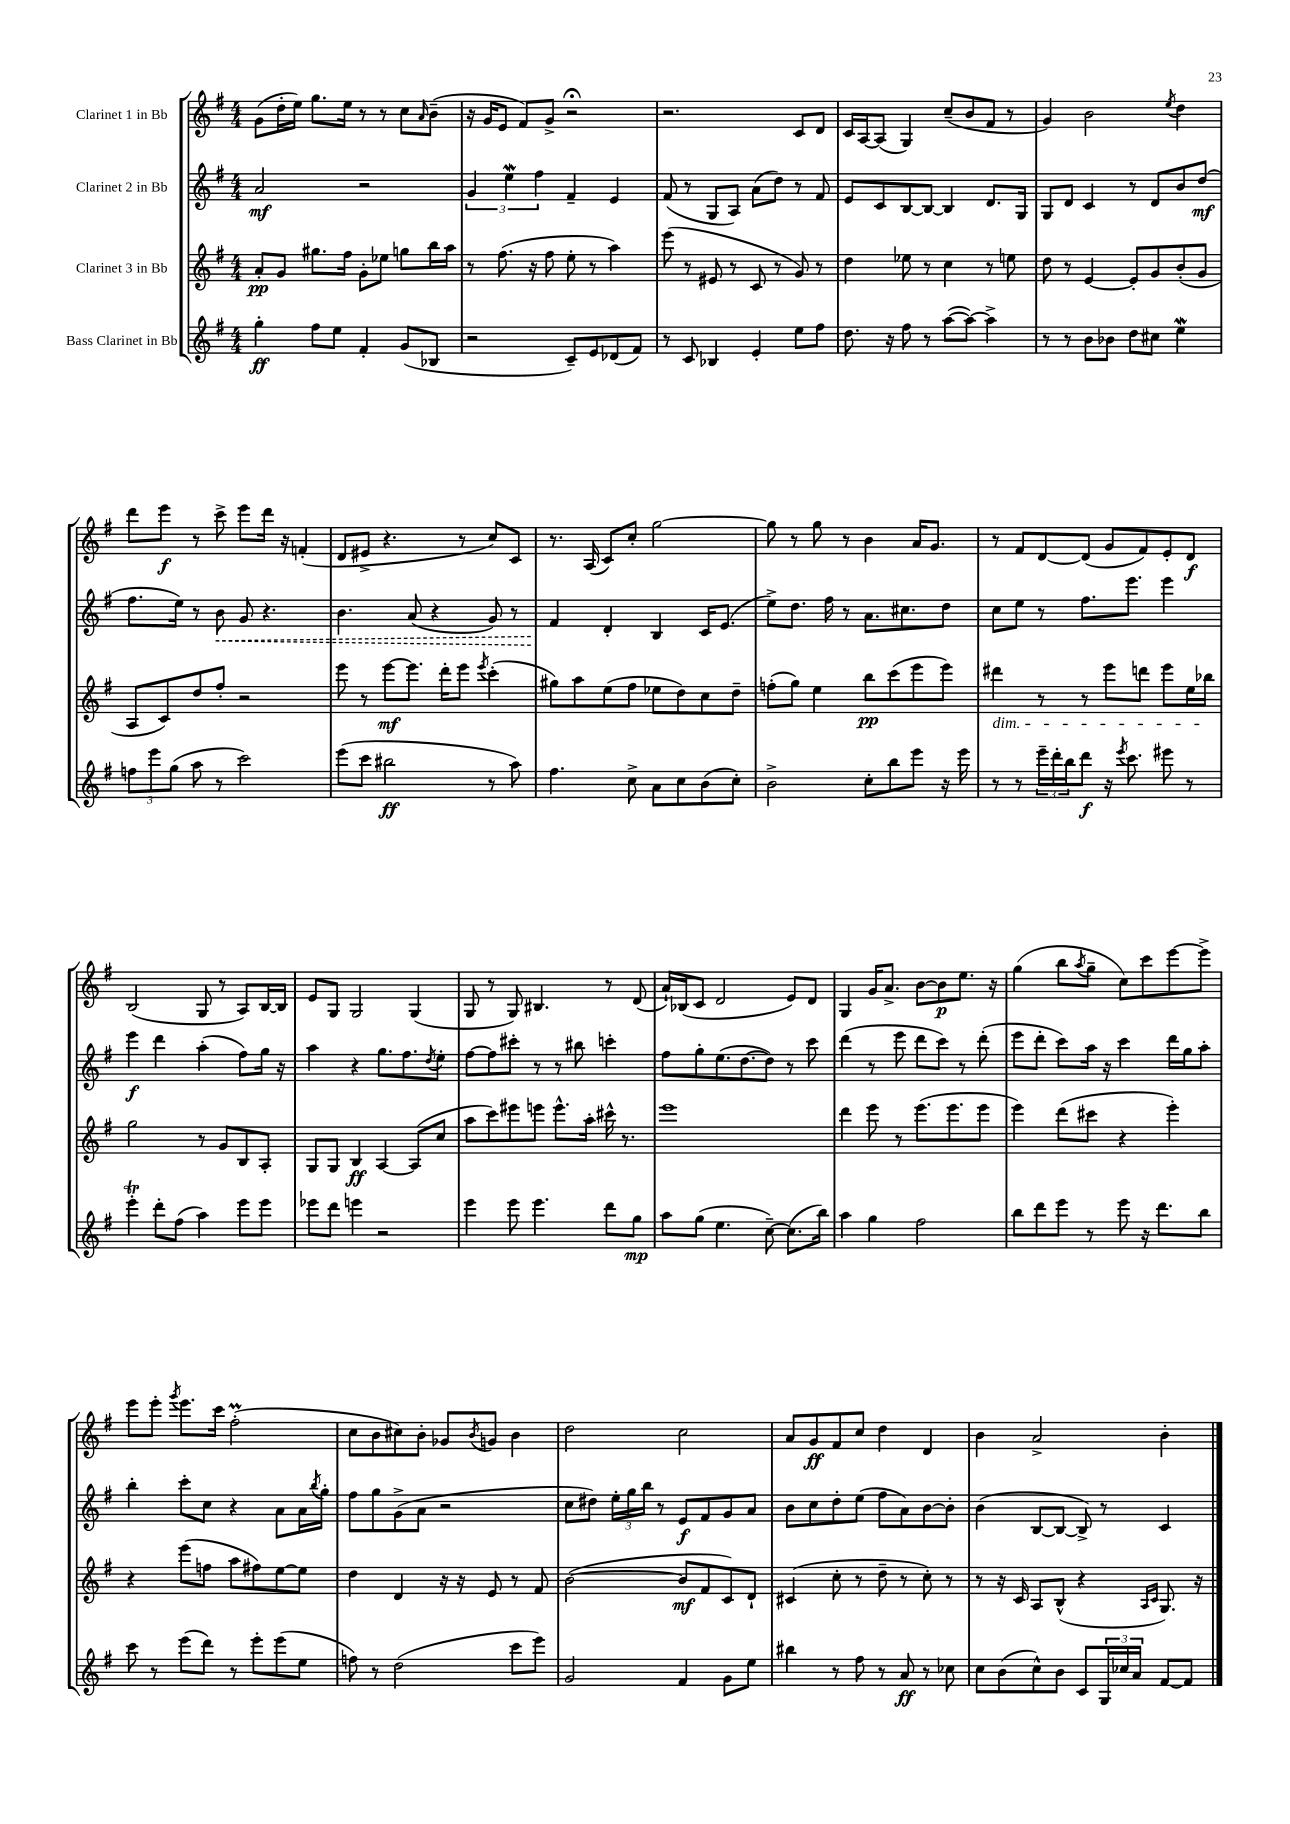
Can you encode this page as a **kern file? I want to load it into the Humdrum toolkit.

**kern	**kern	**kern	**kern
*staff4	*staff3	*staff2	*staff1
*clefG2	*clefG2	*clefG2	*clefG2
*k[f#]	*k[f#]	*k[f#]	*k[f#]
*M4/4	*M4/4	*M4/4	*M4/4
4gg'\	8a'/L	2a/	(8g\L
.	8g/J	.	16dd'\L
.	.	.	16ee\JJ)
8ff#\L	8.gg#\L	.	8.gg\L
8ee\J	.	.	.
.	16ff#\Jk	.	16ee\Jk
4f#'/	8g'\L	2r	8r
.	8ee-\J	.	8r
(8g/L	8gg\L	.	8cc\L
.	.	.	16qqa/
8B-/J	16bb\L	.	(8b~\J
.	16aa\JJ	.	.
=	=	=	=
2r	8r	6g/	16r
.	.	.	16g/LK
.	(8.ff#\	.	8e/J
.	.	6ee\	.
.	.	.	8f#/L)
.	16r	.	.
.	.	6ff#\	.
.	8ff#\	.	8g^/J
8c~/L)	8ee'\	4f#~/	2r;
8e/	8r	.	.
(8d-/	4aa\)	4e/	.
8f#/J)	.	.	.
=	=	=	=
8r	(8eee\	(8f#/	2.r
8c/	8r	8r	.
4B-/	8e#/	8G/L	.
.	8r	8A/J)	.
4e'/	8c/	(8a\L	.
.	8r	8dd\J)	.
8ee\L	8g/)	8r	8c/L
8ff#\J	8r	8f#/	8d/J
=	=	=	=
8.dd\	4dd\	8e/L	16c/LL
.	.	.	[16A/J
.	.	8c/	(8A/]J
16r	.	.	.
8ff#\	8ee-\	[8B/	4G/)
8r	8r	8B/_J	.
([8aa\L	4cc\	4B/]	(8cc~/L
8aa\_J)	.	.	8b/
4aa^\]	8r	8.d/L	8f#/J
.	8ee\	.	8r
.	.	16G/Jk	.
=	=	=	=
8r	8dd\	8G/L	4g/)
8r	8r	8d/J	.
8b\L	[4e/	4c/	2b\
8b-\J	.	.	.
8dd\L	8e'/]L	8r	.
8cc#\J	8g/	8d/L	.
.	.	.	8qee/
4ee\	(8b'/	8b/	4dd\
.	8g/J	(8dd/J	.
=	=	=	=
12ff\L	8A/L	8.ff#\L	8ddd\L
12eee\	.	.	.
.	8c/)	.	8eee\J
(12gg\J	.	.	.
.	.	16ee\Jk)	.
8aa\	8dd/	8r	8r
8r	8ff#'/J	8b\	8ccc^\
2ccc\)	2r	8g/	8eee\L
.	.	4.r	16ddd\Jk
.	.	.	16r
.	.	.	(4f'/
=	=	=	=
(8eee\L	8eee\	4.b\	8d/L
8ccc\J	8r	.	8e#^/J
2bb#\	[8eee\L	.	4.r
.	8.eee\]J	(8a/	.
.	.	4r	.
.	16ddd'\LK	.	.
.	8eee\J	.	8r
.	8qeee/	.	.
8r	(4ccc'\	8g/)	8cc/L)
8aa\)	.	8r	8c/J
=	=	=	=
4.ff#\	8gg#\L)	4f#/	8.r
.	8aa\	.	.
.	.	.	(16A/
.	(8ee\	4d'/	8c/L)
8cc^\	8ff#\J	.	8cc'/J
8a\L	8ee-\L	4B/	[2gg\
8cc\	8dd\)	.	.
(8b\	8cc\	16c/LK	.
.	.	(8.e/J	.
8cc'\J)	8dd~\J	.	.
=	=	=	=
2b^\	(8ff'\L	8ee^\L)	8gg\]
.	8gg\J)	8.dd\J	8r
.	4ee\	.	8gg\
.	.	16ff#\	.
.	.	8r	8r
8cc'\L	8bb\L	8.a\L	4b\
8bb\	(8ccc\	.	.
.	.	8.cc#\	.
8eee\J	8eee\	.	16a/LK
.	.	.	8.g/J
16r	8eee\J)	8dd\J	.
16eee\	.	.	.
=	=	=	=
8r	4ddd#\	8cc\L	8r
8r	.	8ee\J	8f#/L
24eee~\LL	8r	8r	[8d/
24ddd'\	.	.	.
24bb\J	.	.	.
8ddd\J	8r	8.ff#\L	(8d/]J
16r	8eee\L	.	8g/L
8qeee/	.	.	.
8.ccc\	.	8.eee\J	.
.	8ddd\J	.	8f#/)
8eee#\	8eee\L	4eee\	8e'/
8r	16ee\L	.	8d/J
.	16bb-\JJ	.	.
=	=	=	=
4eee'\	2gg\	4eee\	(2B/
8ddd'\L	.	4ddd\	.
(8ff#\J	.	.	.
4aa\)	8r	(4aa'\	8G/
.	8g/L	.	8r
8eee\L	8B/	8ff#\L)	8A/L)
8eee\J	8A'/J	16gg\Jk	[16B/L
.	.	16r	16B/]JJ
=	=	=	=
8eee-\L	8G/L	4aa\	8e/L
8ddd\J	8G/J	.	8G/J
4eee\	4B/	4r	2G/
2r	[4A/	8.gg\L	.
.	.	8.ff#\	.
.	(8A/]L	.	(4G/
.	.	8qdd/	.
.	8cc/J	8ee'\J	.
=	=	=	=
4eee\	8aa\L	[8ff#\L	8G/
.	8ccc\)	8ff#\]	8r
8eee\	8eee#\	8ccc#'\J	8G/)
4.eee\	8eee\J	8r	4.B#/
.	8.eee^^\L	8r	.
.	.	8bb#\	.
.	16aa'\Jk	.	.
8ddd\L	16ccc#^^\	4ccc'\	8r
.	8.r	.	.
8gg\J	.	.	(8d/
=	=	=	=
8aa\L	1eee	8ff#\L	16a`/LL)
.	.	.	(16B-/J
(8gg\J	.	8gg'\	8c/J
4.ee\	.	(8.ee\	2d/
.	.	[8.dd\	.
[8cc~\)	.	8dd\]J)	.
(8.cc\]L	.	8r	8e/L)
.	.	8ccc\	8d/J
16bb\Jk)	.	.	.
=	=	=	=
4aa\	4ddd\	(4ddd\	4G/
4gg\	8eee\	8r	16g/LK
.	.	.	8.a^/J
.	8r	8eee\	.
2ff#\	(8.eee\L	8ddd\L	[8b\L
.	.	8ccc\J)	8b\]
.	8.eee\	.	.
.	.	8r	8.ee\J
.	8eee\J	(8ddd'\	.
.	.	.	16r
=	=	=	=
8bb\L	4eee\)	8eee\L	(4gg\
8ddd\	.	8ddd'\J	.
8eee\J	(8ddd\L	8ccc\L)	8bb\L
.	.	.	8qaa/
8r	8ccc#\J	16aa\Jk	8gg~\J
.	.	16r	.
8eee\	4r	4ccc\	8cc\L)
16r	.	.	8ccc\
8.ddd\L	.	.	.
.	4eee'\)	16ddd\LL	[8eee\
.	.	16gg\J	.
8bb\J	.	8aa'\J	8eee^\]J
=	=	=	=
8ccc\	4r	4bb'\	8eee\L
8r	.	.	8eee'\J
.	.	.	8qggg/
(8eee\L	(8eee\L	8ccc'\L	8.eee\L
8ddd\J)	8ff\J	8cc\J	.
.	.	.	16ccc\Jk
8r	8aa\L	4r	(2ff#'\
8eee'\L	8ff#\)	.	.
(8eee\	[8ee\	8a\L	.
8ee\J	8ee\]J	16a\L	.
.	.	8qbb/	.
.	.	16gg'\JJ	.
=	=	=	=
8ff\)	4dd\	8ff#\L	8cc\L
8r	.	8gg\	8b\
(2dd\	4d/	(8g^\	8cc#\)
.	.	8a\J	8b'\J
.	16r	2r	8g-/L
.	16r	.	.
.	.	.	8qb/
.	8e/	.	8g/J
8ccc\L	8r	.	4b\
8eee\J)	8f#/	.	.
=	=	=	=
2g/	([2b\	8cc\L	2dd\
.	.	8dd#\J)	.
.	.	24ee'\LL	.
.	.	24gg\	.
.	.	24bb\JJ	.
.	.	8r	.
4f#/	8b/]L	8e/L	2cc\
.	8f#/	8f#/	.
8g\L	8c/)	8g/	.
8ee\J	8d`/J	8a/J	.
=	=	=	=
4bb#\	(4c#/	8b\L	8a/L
.	.	8cc\	8g/
8r	8cc'\	8dd'\	8f#/
8ff#\	8r	(8ee\J	8cc/J
8r	8dd~\	8ff#\L	4dd\
8a/	8r	8a\)	.
8r	8cc'\)	[8b\	4d/
8cc-\	8r	8b'\]J	.
=	=	=	=
8cc\L	8r	(4b\	4b\
(8b\	16r	.	.
.	16c/	.	.
8cc^^\)	8A/L	[8B/L	2a^/
8b\J	(8B^^/J	8B/_J	.
8c/L	4r	8B^/])	.
24G/L	.	8r	.
24cc-/	.	.	.
24a/JJ	.	.	.
.	16qqA/LL	.	.
.	16qqc/JJ	.	.
[8f#/L	8.G/)	4c/	4b'\
8f#/]J	.	.	.
.	16r	.	.
==	==	==	==
*-	*-	*-	*-
